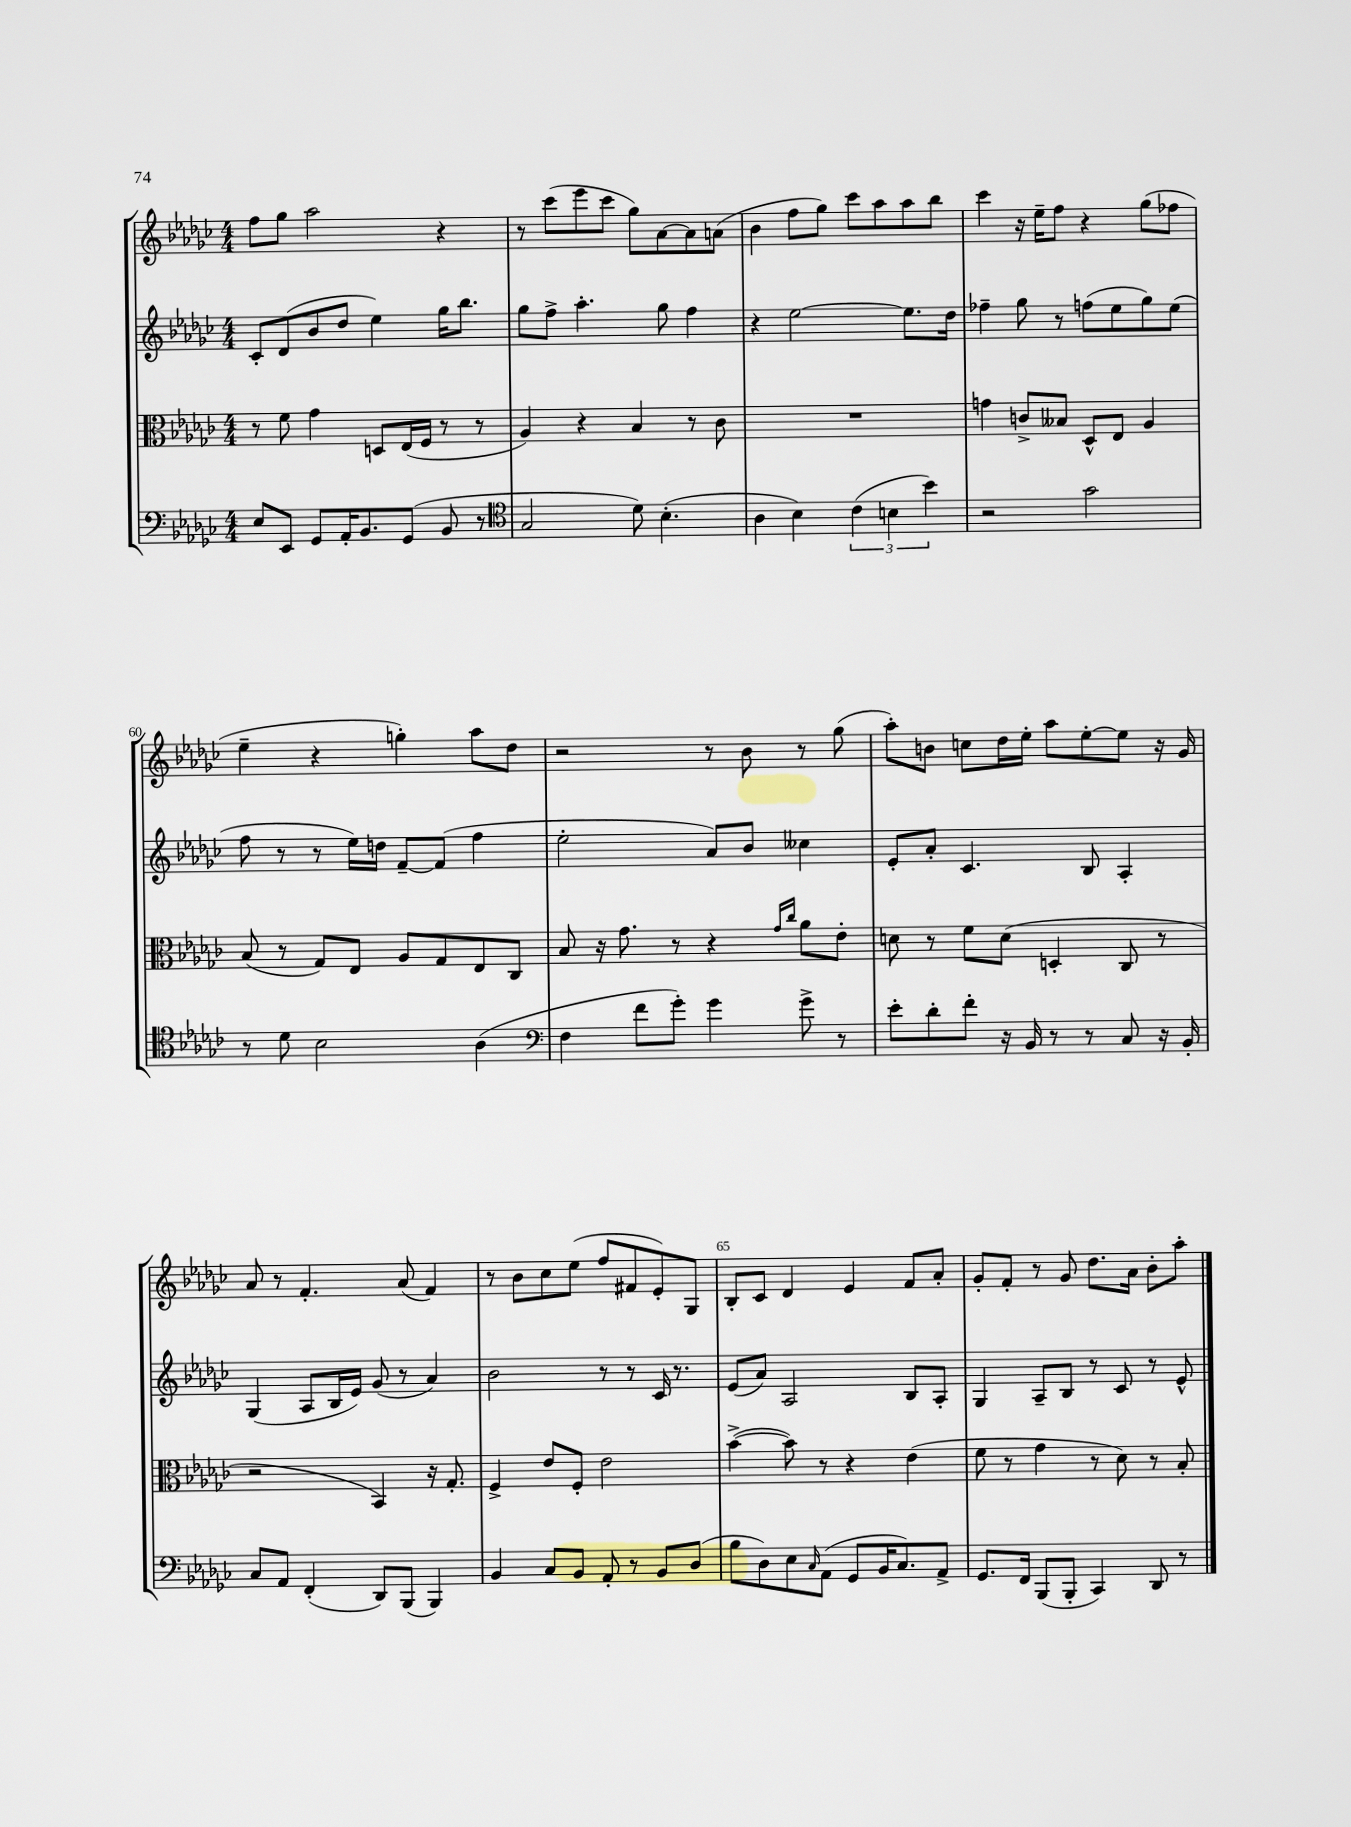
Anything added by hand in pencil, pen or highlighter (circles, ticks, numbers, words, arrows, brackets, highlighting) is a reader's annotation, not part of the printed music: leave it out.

**kern	**kern	**kern	**kern
*part4	*part3	*part2	*part1
*staff4	*staff3	*staff2	*staff1
*clefF4	*clefC3	*clefG2	*clefG2
*k[b-e-a-d-g-c-]	*k[b-e-a-d-g-c-]	*k[b-e-a-d-g-c-]	*k[b-e-a-d-g-c-]
*M4/4	*M4/4	*M4/4	*M4/4
=56	=56	=56	=56
8E-/L	8r	8c-'/L	8ff\L
8EE-/J	8f\	(8d-/	8gg-\J
8GG-/L	4g-\	8b-/	2aa-\
16AA-'/K	.	8dd-/J	.
8.BB-/	.	.	.
.	8Dn/L	4ee-\)	.
(8GG-/J	(16E-/L	.	.
.	16F/JJ	.	.
8BB-/	8r	16gg-\KL	4r
.	.	8.bb-\J	.
8r	8r	.	.
=57	=57	=57	=57
*clefC4	*	*	*
2G-/	4A-/)	8gg-\L	8r
.	.	8ff^\J	(8ccc-\L
.	4r	4.aa-'\	8eee-\
.	.	.	8ccc-\J
8d-\)	4B-/	.	8gg-\L)
(4.B-'\	.	8gg-\	[8a-\
.	8r	4ff\	8a-\]
.	8c-\	.	(8an\J
=58	=58	=58	=58
4A-\	1r	4r	4b-\
4B-\)	.	[2ee-\	8ff\L
.	.	.	8gg-\J)
(6c-\	.	.	8ccc-\L
.	.	.	8aa-\
6Bn\	.	.	.
.	.	8.ee-\L]	8aa-\
6b-\)	.	.	.
.	.	.	8bb-\J
.	.	16dd-\Jk	.
=59	=59	=59	=59
2r	4gn\	4ff-X~\	4ccc-\
.	8cn^/L	8gg-\	16r
.	.	.	16ee-~\KL
.	8B--X/J	8r	8ff\J
2g-\	8D-^^/L	(8ffn\L	4r
.	8E-/J	8ee-\	.
.	4A-/	8gg-\)	(8gg-\L
.	.	(8ee-\J	8ff-X\J
!!LO:LB:g=z
=60	=60	=60	=60
8r	(8B-/	8ff\	4ee-~\
8d-\	8r	8r	.
2B-\	8G-/L)	8r	4r
.	8E-/J	16ee-\LL)	.
.	.	16ddn\JJ	.
.	8A-/L	[8f~/L	4ggn'\)
.	8G-/	(8f/J]	.
(4A-\	8E-/	4ff\	8aa-\L
.	8C-/J	.	8dd-\J
=61	=61	=61	=61
*clefF4	*	*	*
4F\	8B-/	2ee-'\	2r
.	16r	.	.
.	8.g-\	.	.
8f\L	.	.	.
8g-'\J)	8r	.	.
4g-\	4r	8a-/L)	8r
.	.	8b-/J	8b-\
.	16qqg-/LL	.	.
.	16qqcc-/JJ	.	.
8g-^\	8a-\L	4cc--X\	8r
8r	8e-'\J	.	(8gg-\
=62	=62	=62	=62
8e-'\L	8dn\	8e-'/L	8aa-'\L)
8d-'\	8r	8a-'/J	8bn\J
8f'\J	8f\L	4.c-/	8ccn\L
16r	(8d\J	.	16dd-\L
16BB-/	.	.	16ee-'\JJ
8r	4Dn'/	.	8aa-\L
8r	.	8B-/	[8ee-'\
8C-/	8C-/	4A-'/	8ee-\J]
16r	8r	.	16r
16BB-'/	.	.	16g-/
!!LO:LB:g=z
=63	=63	=63	=63
8C-/L	2r	(4G-/	8a-/
8AA-/J	.	.	8r
(4FF'/	.	8A-/L	4.f'/
.	.	16B-/L	.
.	.	16e-/JJ)	.
8DD-/L)	4BB-/)	(8g-/	.
(8BBB-/J	.	8r	(8a-/
4BBB-/)	16r	4a-/)	4f/)
.	8.G-'/	.	.
=64	=64	=64	=64
4BB-/	4F^/	2b-\	8r
.	.	.	8b-\L
8C-/L	8e-/L	.	8cc-\
8BB-/J	8F'/J	.	(8ee-\J
8AA-'/	2e-\	8r	8ff/L
8r	.	8r	8f#X/
8BB-/L	.	16c-/	8e-'/)
.	.	8.r	.
(8D-/J	.	.	8G-/J
=65	=65	=65	=65
8B-\L	([4b-^\	(8e-/L	8B-'/L
8D-\)	.	8a-/J)	8c-/J
8E-\	8b-\])	2A-/	4d-/
16qqC-/	.	.	.
(8AA-\J	8r	.	.
8GG-/L	4r	.	4e-/
16BB-/K	.	.	.
8.C-/)	.	.	.
.	(4e-\	8B-/L	8f/L
8AA-^/J	.	8A-'/J	8a-'/J
=66	=66	=66	=66
8.GG-/L	8f\	4G-/	8g-'/L
.	8r	.	8f'/J
16FF/Jk	.	.	.
(8BBB-/L	4g-\	8A-~/L	8r
8BBB-'/J	.	8B-/J	8g-/
4CC-/)	8r	8r	8.dd-\L
.	8d-\)	8c-/	.
.	.	.	16a-\Jk
8DD-/	8r	8r	8b-'\L
8r	8B-'/	8e-^^/	8aa-'\J
==	==	==	==
*-	*-	*-	*-
